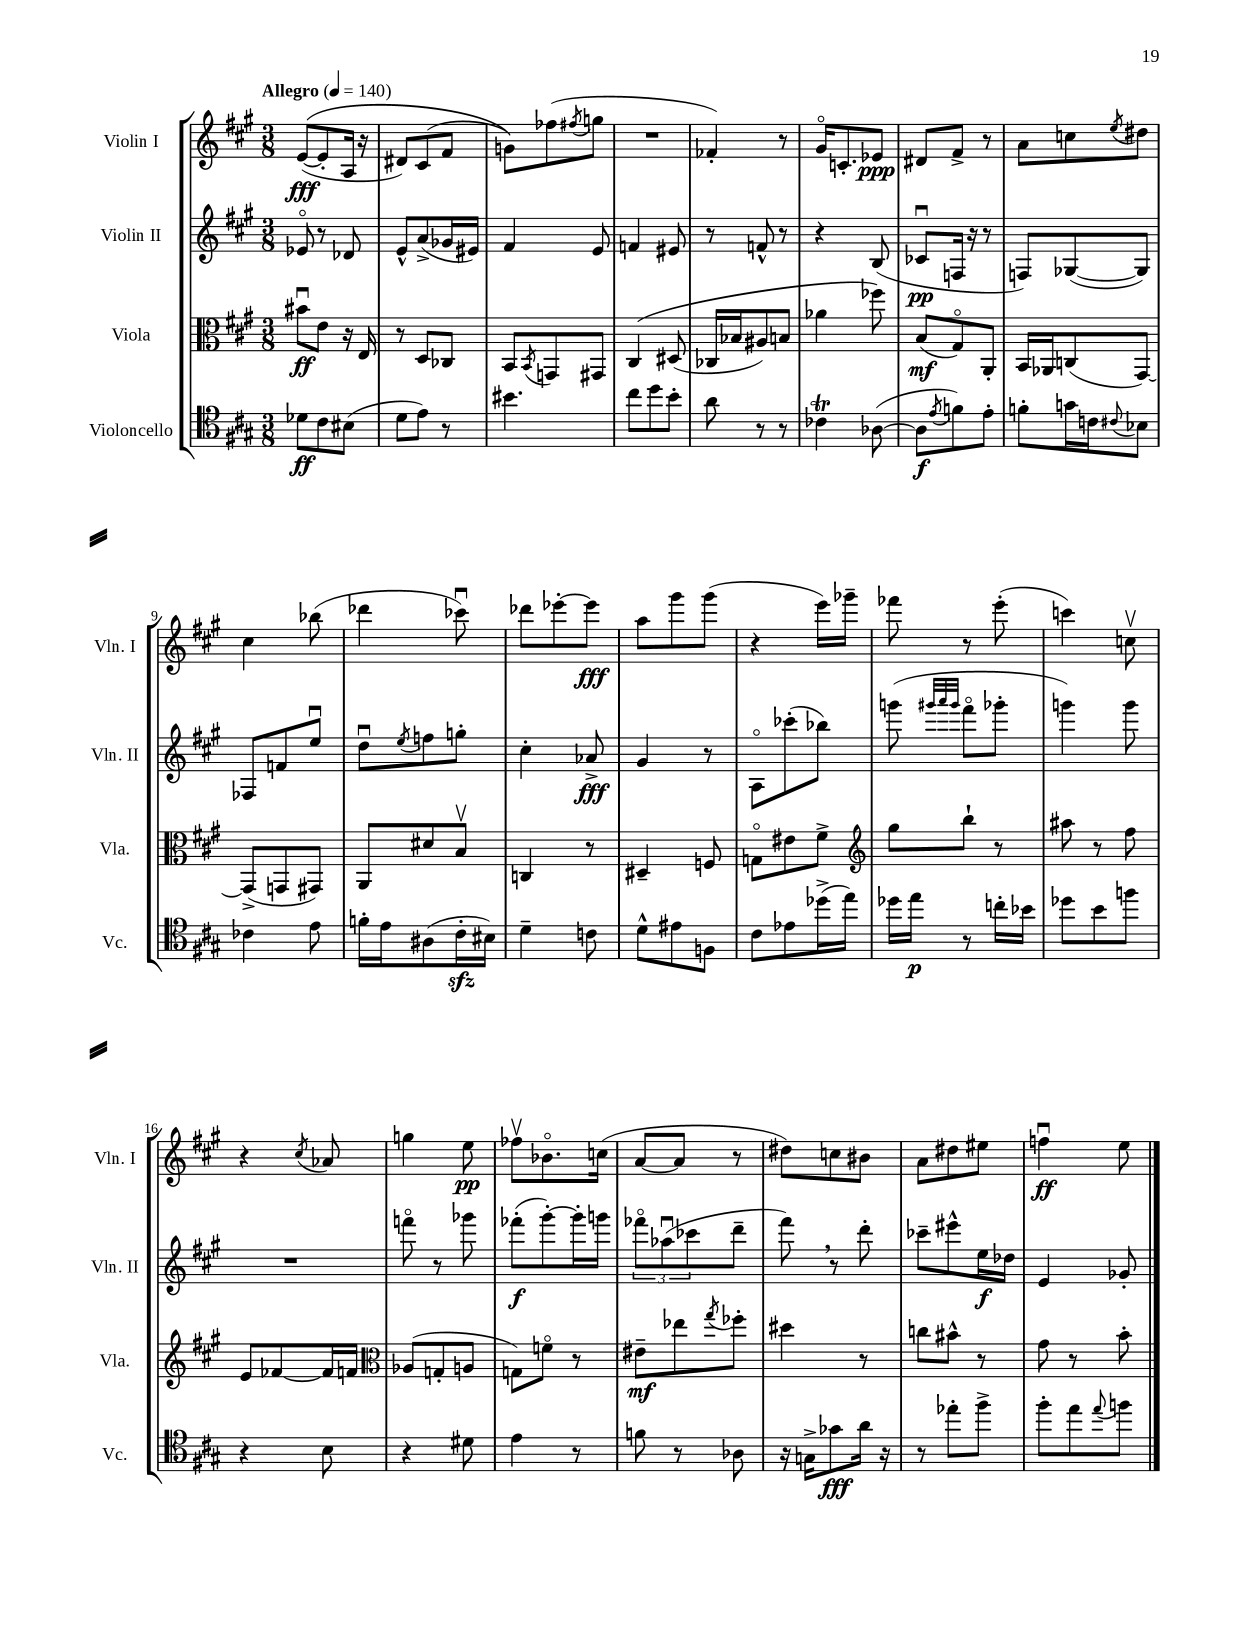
<<
\new StaffGroup <<
\new Staff = "s0" \with { instrumentName = "Violin I" shortInstrumentName = "Vln. I" } {
    \clef treble \key a \major \numericTimeSignature \time 3/8 \tempo "Allegro" 4 = 140
    e'8~\fff(\( e'8-. a16 r16 |
    dis'8) cis'8( fis'8 |
    g'8)\) fes''8( \acciaccatura { fis''8 } g''8 |
    R4. |
    fes'4-.) r8 |
    gis'16\flageolet c'8.-. ees'8\ppp |
    dis'8 fis'8-> r8 |
    a'8 c''8 \acciaccatura { e''8 } dis''8 |
    cis''4 bes''8( |
    des'''4 ces'''8\downbow) |
    des'''8 ees'''8~-. ees'''8\fff |
    a''8 gis'''8 gis'''8( |
    r4 e'''16) ges'''16-- |
    fes'''8 r8 e'''8-.( |
    c'''4) c''8\upbow |
    r4 \acciaccatura { cis''8 } aes'8 |
    g''4 e''8\pp |
    fes''8\upbow bes'8.\flageolet c''16( |
    a'8~ a'8 r8 |
    dis''8) c''8 bis'8 |
    a'8 dis''8 eis''8 |
    f''4\downbow\ff e''8 \bar "|." |
}
\new Staff = "s1" \with { instrumentName = "Violin II" shortInstrumentName = "Vln. II" } {
    \clef treble \key a \major \numericTimeSignature \time 3/8
    ees'8\flageolet r8 des'8 |
    e'8-^ a'8->( ges'16 eis'16) |
    fis'4 e'8 |
    f'4 eis'8 |
    r8 f'8-^ r8 |
    r4 b8( |
    ces'8\downbow\pp f16 r16 r8 |
    f8) ges8~( ges8) |
    fes8 f'8 e''8\downbow |
    d''8\downbow \acciaccatura { e''8 } f''8 g''8-. |
    cis''4-. aes'8->\fff |
    gis'4 r8 |
    a8\flageolet ces'''8-.( bes''8) |
    g'''8( \grace { gis'''32 a'''32 gis'''32 } fis'''8\flageolet ges'''8-. |
    g'''4) g'''8 |
    R4. |
    f'''8\flageolet r8 ges'''8 |
    fes'''8-.\f( gis'''8~-.) gis'''16-. g'''16 |
    \tuplet 3/2 { fes'''8\flageolet aes''8\downbow( ces'''8 } d'''8-- |
    fis'''8) \breathe r8 d'''8-. |
    ces'''8-- eis'''8-^ e''16\f des''16 |
    e'4 ges'8-. \bar "|." |
}
\new Staff = "s2" \with { instrumentName = "Viola" shortInstrumentName = "Vla." } {
    \clef alto \key a \major \numericTimeSignature \time 3/8
    bis'8\downbow\ff e'8 r16 e16 |
    r8 d8 ces8 |
    b,8 \acciaccatura { b,8 } g,8 gis,8 |
    cis4\( dis8( |
    ces16 bes16 ais8) b8 |
    aes'4 fes''8\) |
    b8\mf( gis8\flageolet) a,8-. |
    b,16 aes,16 c8( gis,8~) |
    gis,8->( g,8 gis,8) |
    a,8 dis'8 b8\upbow |
    c4 r8 |
    dis4-- f8 |
    g8\flageolet eis'8 fis'8-> |
    \clef treble gis''8 b''8-! r8 |
    ais''8 r8 fis''8 |
    e'8 fes'8~ fes'16 f'16 |
    \clef alto aes8( g8-. a8 |
    g8) f'8\flageolet r8 |
    eis'8--\mf ees''8 \acciaccatura { gis''8 } fes''8-. |
    dis''4 r8 |
    c''8 bis'8-^ r8 |
    gis'8 r8 b'8-. \bar "|." |
}
\new Staff = "s3" \with { instrumentName = "Violoncello" shortInstrumentName = "Vc." } {
    \clef tenor \key a \major \numericTimeSignature \time 3/8
    des'8\ff cis'8 bis8( |
    d'8 e'8) r8 |
    bis'4. |
    cis''8 d''8 b'8-. |
    a'8 r8 r8 |
    ces'4\trill aes8~( |
    aes8\f \acciaccatura { e'8 } f'8) e'8-. |
    f'8-. g'16 c'16 \appoggiatura { cis'8 } bes8 |
    ces'4 e'8 |
    f'16-. e'16 ais8( cis'16-.\sfz bis16) |
    d'4-- c'8 |
    d'8-^ eis'8 f8 |
    cis'8 ees'8 des''16->( e''16) |
    des''16 e''16\p r8 c''16-. bes'16 |
    des''8 b'8 f''8 |
    r4 b8 |
    r4 dis'8 |
    e'4 r8 |
    f'8 r8 aes8 |
    r16 g16-> ges'8\fff a'16 r16 |
    r8 ees''8-. fis''8-> |
    fis''8-. e''8 \appoggiatura { e''8 } f''8 \bar "|." |
}
>>
>>
